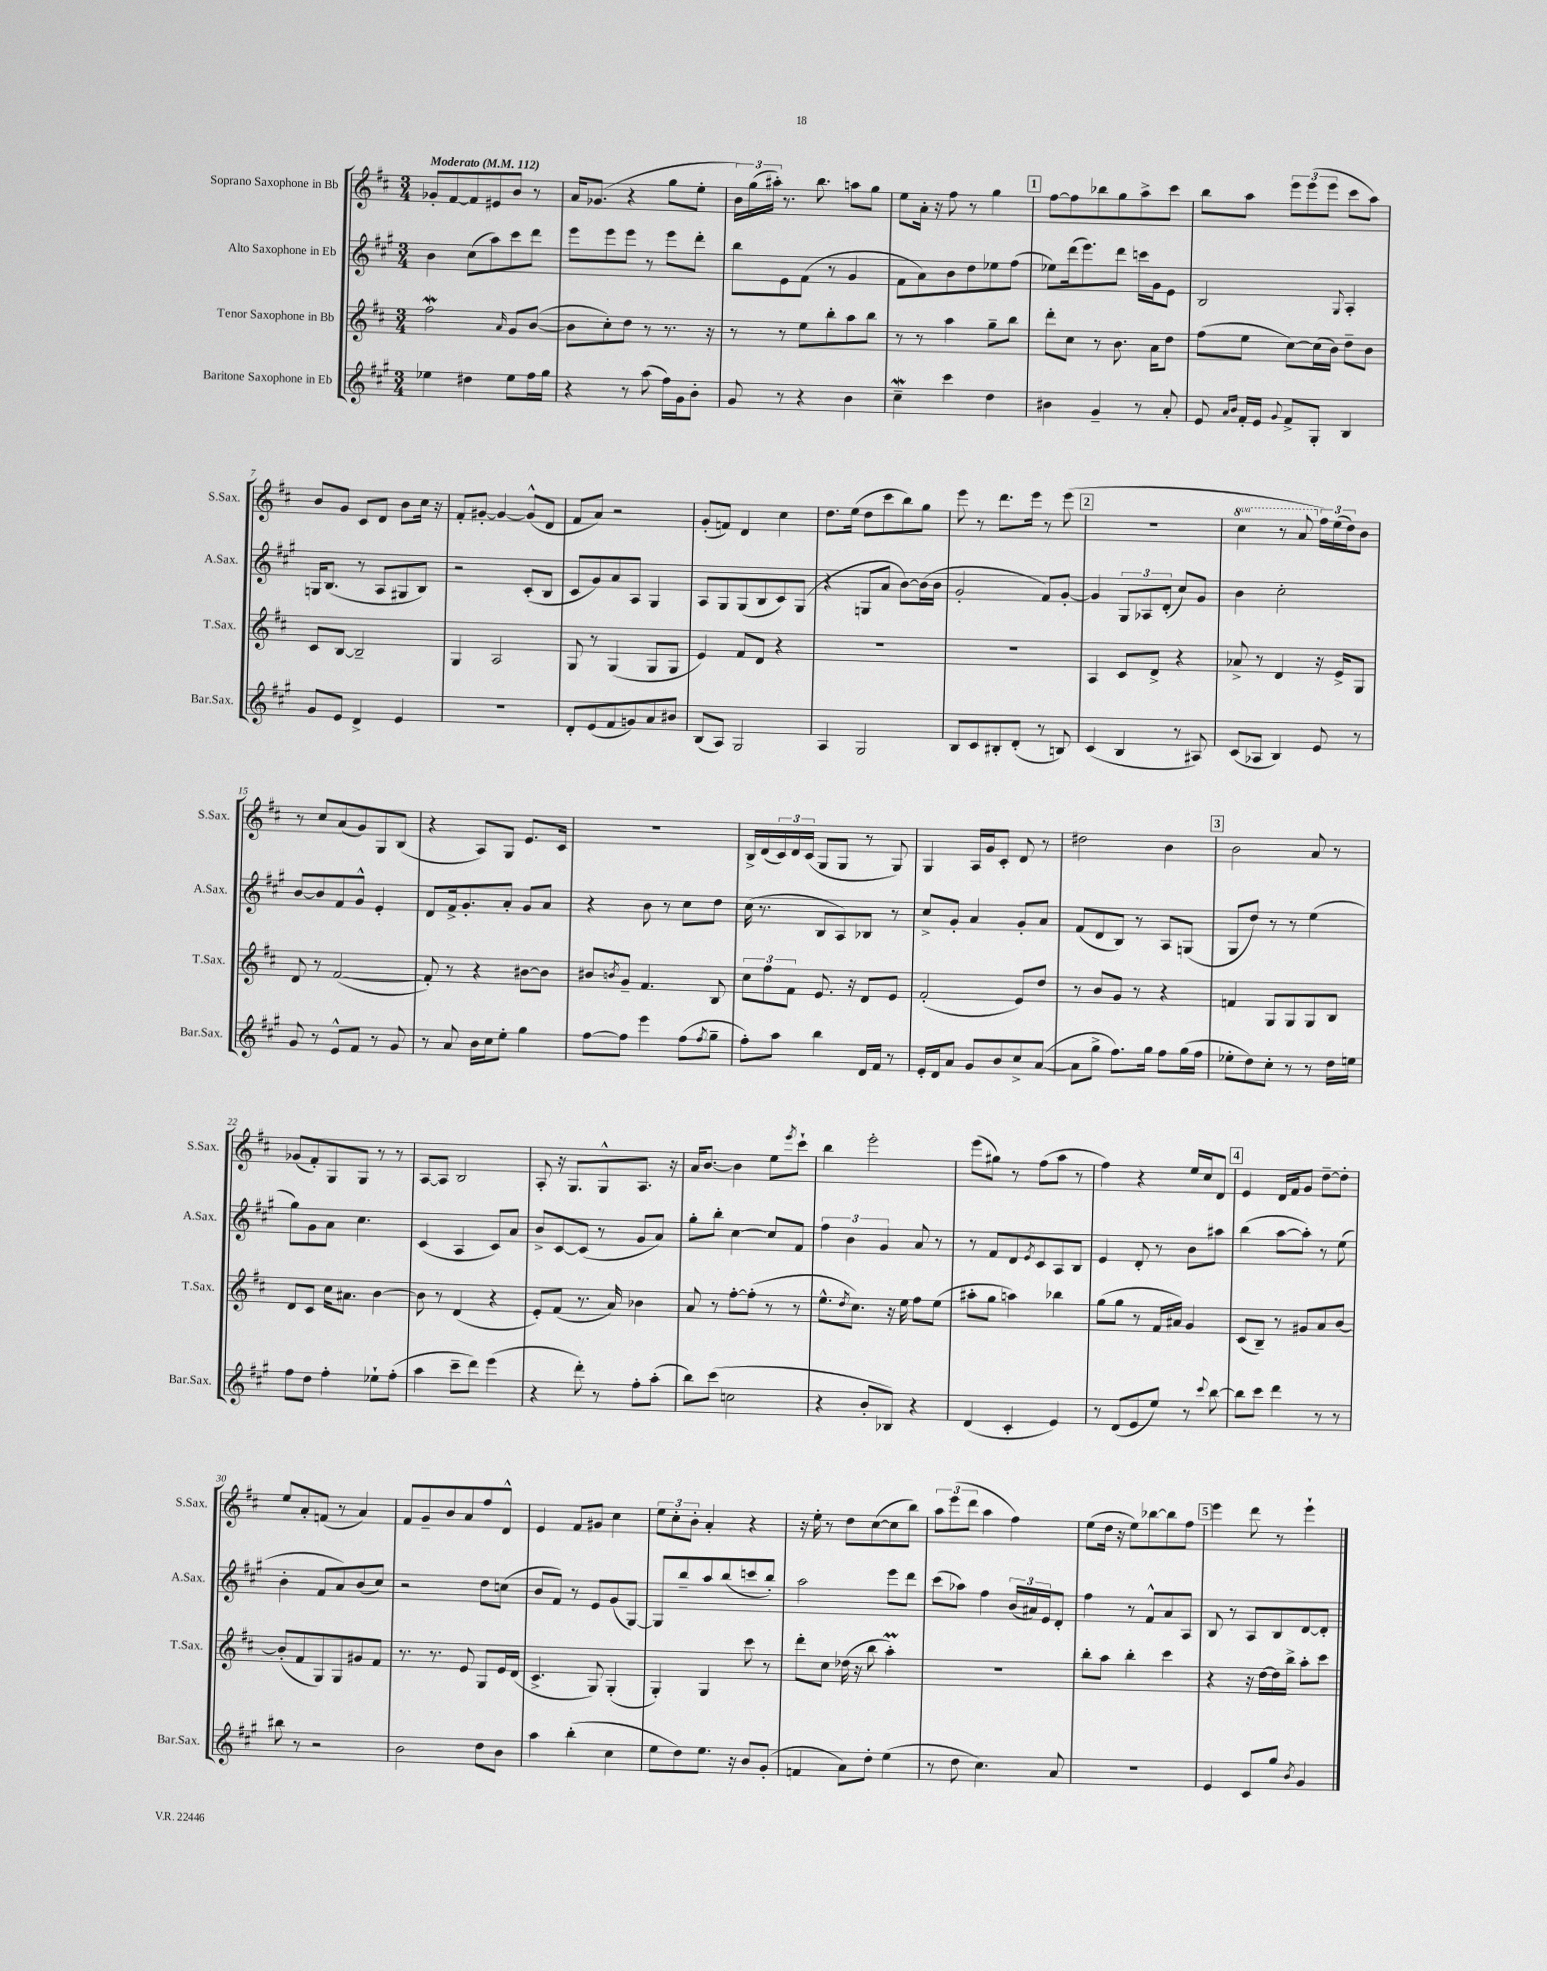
<<
\new StaffGroup <<
\new Staff = "s0" \with { instrumentName = "Soprano Saxophone in Bb" shortInstrumentName = "S.Sax." } {
    \clef treble \key d \major \numericTimeSignature \time 3/4 \set Staff.ottavationMarkups = #ottavation-simple-ordinals \tempo "Moderato" 4 = 112
    ges'8-. fis'8~ fis'8 eis'8 b'8 r8 |
    a'16 ges'8.( r4 g''8 e''8-. |
    \tuplet 3/2 { b'16) g''16( ais''16-.) } r8. b''8. a''8 g''8 |
    e''8 a'16-. r16 fis''8 r8 g''4 |
    \mark \markup { \box "1" } fis''8~ fis''8 bes''8 g''8 a''8-> cis'''8 |
    b''8 a''8 \tuplet 3/2 { e'''8 e'''8( e'''8 } cis'''8 a''8) |
    b'8 g'8 cis'8 d'8 b'8 cis''16 r16 |
    fis'8-. gis'8~-. gis'4~ gis'8-^( d'8 |
    fis'8 a'8) r2 |
    g'8-.( f'8) d'4 cis''4 |
    d''8. e''16( d''8 cis'''8 b''8) g''8 |
    e'''8 r8 d'''8. e'''16 r8 e'''8( |
    \mark \markup { \box "2" } R2. |
    \ottava #1 cis'''4 r8 a''8 \ottava #0 \tuplet 3/2 { fis''16) e''16( d''16) } b'8 |
    r8 cis''8 a'8( g'8) g8 b8( |
    r4 a8) g8 e'8. cis'16 |
    R2. |
    b16-> d'16( \tuplet 3/2 { cis'16) d'16 cis'16( } g8 g8 r8 g8) |
    g4 a16 g'16 cis'8-. d'8 r8 |
    dis''2 b'4 |
    \mark \markup { \box "3" } b'2 a'8 r8 |
    ges'8( fis'8-.) g8 g8 r8 r8 |
    a8~ a8 b2 |
    a8-. r16 g8. g8-^ a8. r16 |
    a'16 b'8.~ b'4 e''8 \acciaccatura { e'''8 } cis'''8-! |
    b''4 e'''2-. |
    e'''8( gis''8) r8 fis''8( a''8 r8 |
    fis''4) r4 e''16 cis''16 d'8 |
    \mark \markup { \box "4" } e'4 d'16 fis'16 g'8 d''8~-- d''8-. |
    e''8 a'8-. f'8( r8 a'4) |
    fis'8 g'8-- b'8 a'8 fis''8 d'8-^ |
    e'4 fis'8 gis'8 cis''4 |
    \tuplet 3/2 { e''8 cis''8-. b'8-. } a'4-. r4 |
    r16 e''16-. r8 d''8 cis''8~( cis''8 b''8) |
    \tuplet 3/2 { a''8 e'''8( d'''8 } a''4 fis''4) |
    e''8( d''16 r16 e''8) bes''8~ bes''8 fis''8 |
    \mark \markup { \box "5" } e'''4 d'''8 r8 e'''4-! \bar "|." |
}
\new Staff = "s1" \with { instrumentName = "Alto Saxophone in Eb" shortInstrumentName = "A.Sax." } {
    \clef treble \key a \major \numericTimeSignature \time 3/4
    b'4 cis''8( a''8) cis'''8 d'''8 |
    e'''8 e'''8 e'''8 r8 e'''8 d'''8-. |
    b''8 e'8 fis'8( r8 gis'4 |
    fis'8 a'8) b'8 d''8 ees''8 fis''8( |
    \mark \markup { \box "1" } ees''8) d'''16( e'''8.) d'''8 c'''16 gis'16 e'8 |
    b2 \appoggiatura { gis8 } a4-. |
    g16 b8.( r8 a8 gis8 b8) |
    r2 cis'8-.( b8 |
    cis'8 gis'8) a'8 a8 gis4 |
    a8 gis8 gis8( b8 cis'8) gis8( |
    r4 g8 a'8 b'8~) b'16( b'16 |
    gis'2-. fis'8) gis'8~-. |
    \mark \markup { \box "2" } gis'4 \tuplet 3/2 { gis8 aes8 d'8-.( } cis''8) gis'8 |
    b'4 cis''2-. |
    b'8~ b'8 fis'8 gis'8-^ e'4-. |
    d'8 fis'16-> gis'8.-. a'8-. gis'8 a'8 |
    r4 b'8 r8 cis''8 d''8 |
    cis''16( r8. b8 a8) bes8 r8 |
    cis''8-> gis'8-. a'4 gis'8-. a'8 |
    fis'8( d'8 b8) r8 a8 g8( |
    \mark \markup { \box "3" } gis8 d''8) r8 r8 e''4( |
    gis''8) gis'8 a'8 cis''4. |
    cis'4( a4 cis'8) a'8 |
    b'8-> cis'8~ cis'8( r8 gis'8 a'8) |
    gis''8-. b''8-. cis''4~ cis''8 fis'8 |
    \tuplet 3/2 { fis''4 b'4 gis'4 } a'8 r8 |
    r8 fis'8 d'8 \acciaccatura { e'8 } cis'8 a8 b8 |
    e'4 d'8-. r8 b'8 ais''8 |
    \mark \markup { \box "4" } b''4( a''8~ a''8-.) r8 e''8( |
    b'4-. fis'8 a'8) b'8( cis''8) |
    r2 d''8 c''8( |
    b'8 fis'8) r8 e'8 gis'8( gis8~) |
    gis8 b''8-- a''8 b''8( c'''8 b''8-.) |
    a''2 e'''8 d'''8 |
    cis'''8( aes''8) fis''4 \tuplet 3/2 { b'16( ais'16) e'16 } d'8-. |
    fis''4 r8 fis'8-^ a'8 a8 |
    \mark \markup { \box "5" } b8 r8 a8 b8 d'8~ d'8-. \bar "|." |
}
\new Staff = "s2" \with { instrumentName = "Tenor Saxophone in Bb" shortInstrumentName = "T.Sax." } {
    \clef treble \key d \major \numericTimeSignature \time 3/4
    fis''2\mordent \grace { a'16 } g'8 b'8~( |
    b'8 cis''8-.) d''8 r8 r8. r16 |
    r8 r8 e''8 b''8-. a''8 b''8 |
    r8 r8 a''4 g''8-- b''8 |
    \mark \markup { \box "1" } d'''8-. cis''8 r8 b'8. a'16 d''8 |
    fis''8( e''8 cis''8~) cis''16( b'16) d''8-- b'8 |
    cis'8 b8~ b2-- |
    g4 a2 |
    g8 r8 g4( g8 g8 |
    e'4) fis'8 d'8 r4 |
    R2. |
    R2. |
    \mark \markup { \box "2" } a4 cis'8 d'8-> r4 |
    aes'8-> r8 d'4 r16 e'16-> g8 |
    d'8 r8 fis'2~( |
    fis'8-.) r8 r4 bis'8~ bis'8 |
    bis'8 \acciaccatura { b'8 } g'8-- fis'4. b8 |
    \tuplet 3/2 { cis''8 fis''8 fis'8 } e'8. r16 d'8 e'8 |
    fis'2-.( e'8) d''8 |
    r8 b'8 g'8 r8 r4 |
    \mark \markup { \box "3" } f'4 g8 g8 g8 b8 |
    d'8 cis'8 cis''16 ais'8. b'4~ |
    b'8 r8 d'4( r4 |
    e'8-.) fis'8( r8. a'16) bes'4 |
    a'8 r8 fis''8~-. fis''8-.( r8 r8 |
    e''8.-^ \acciaccatura { d''8 } cis''8.) r16 e''16 fis''8 e''8( |
    ais''8-. g''8 a''4) bes''4 |
    g''8( g''8 r8 fis'16 ais'16) g'4 |
    \mark \markup { \box "4" } cis'8( b8--) r8 gis'8 a'8 b'8~ |
    b'8-.( fis'8 g8) g8 gis'8 fis'8 |
    r8. r8. e'8 g8 e'16 d'16( |
    cis'4.-> g8) g4-.( |
    g4-.) g4 cis'''8 r8 |
    d'''8-. cis''8 des''16( r16 b''8 a''4-.\prall) |
    R2. |
    b''8-. a''8 b''4-. cis'''4 |
    \mark \markup { \box "5" } r4 r16 d''16~ d''16 b''16-> a''8-. cis'''8 \bar "|." |
}
\new Staff = "s3" \with { instrumentName = "Baritone Saxophone in Eb" shortInstrumentName = "Bar.Sax." } {
    \clef treble \key a \major \numericTimeSignature \time 3/4
    ees''4 dis''4 ees''8 fis''16 gis''16 |
    r4 r8 a''8( fis''16) gis'16 b'8-. |
    gis'8 r8 r4 b'4 |
    cis''4--\mordent cis'''4 d''4 |
    \mark \markup { \box "1" } bis'4 gis'4-- r8 a'8-. |
    e'8 \grace { a'16 b'16 } fis'16-. e'16 \appoggiatura { gis'8 } fis'8-> gis8-. b4 |
    gis'8 e'8 d'4-> e'4 |
    R2. |
    d'8-. e'8( fis'8 g'8) a'8 bis'8 |
    b8( a8) gis2 |
    a4 gis2 |
    b8 cis'8 bis8-. d'8-.( r8 b8) |
    \mark \markup { \box "2" } cis'4( b4 r8 ais8) |
    cis'8( aes8 b4) e'8 r8 |
    gis'8 r8 e'8-^ fis'8 r8 gis'8 |
    r8 a'8 b'16 cis''16 e''8-. gis''4 |
    fis''8~ fis''8 e'''4 fis''8( \acciaccatura { fis''8 } gis''8-- |
    fis''8-.) a''8 b''4 d'16 fis'16 r8 |
    e'16-. d'16 a'8 gis'8 b'8 cis''8-> a'8~( |
    a'8 gis''8-> fis''8.) gis''16 fis''8 gis''16( fis''16 |
    \mark \markup { \box "3" } ees''8-. d''8) cis''8-. r8 r8 d''16 e''16 |
    fis''8 d''8 fis''4-. ees''8-! fis''8-.( |
    a''4 cis'''8-- d'''8) e'''4( |
    r4 d'''8-.) r8 fis''8-. a''8-.( |
    b''8) cis'''8( c''2 |
    r4 b'8-. bes8) r4 |
    d'4( cis'4-. e'4) |
    r8 d'8( e'8 e''8) r8 \appoggiatura { cis'''8 } b''8~ |
    \mark \markup { \box "4" } b''8 cis'''8 d'''4 r8 r8 |
    bis''8 r8 r2 |
    b'2 d''8 b'8 |
    a''4 b''4-.( cis''4 |
    e''8 d''8) e''8. r16 b'8 gis'8-.( |
    f'4 a'8) d''8-. e''4( |
    r8 d''8 cis''4.) a'8 |
    R2. |
    \mark \markup { \box "5" } e'4 cis'8 gis''8 \acciaccatura { b'8 } gis'4 \bar "|." |
}
>>
>>
